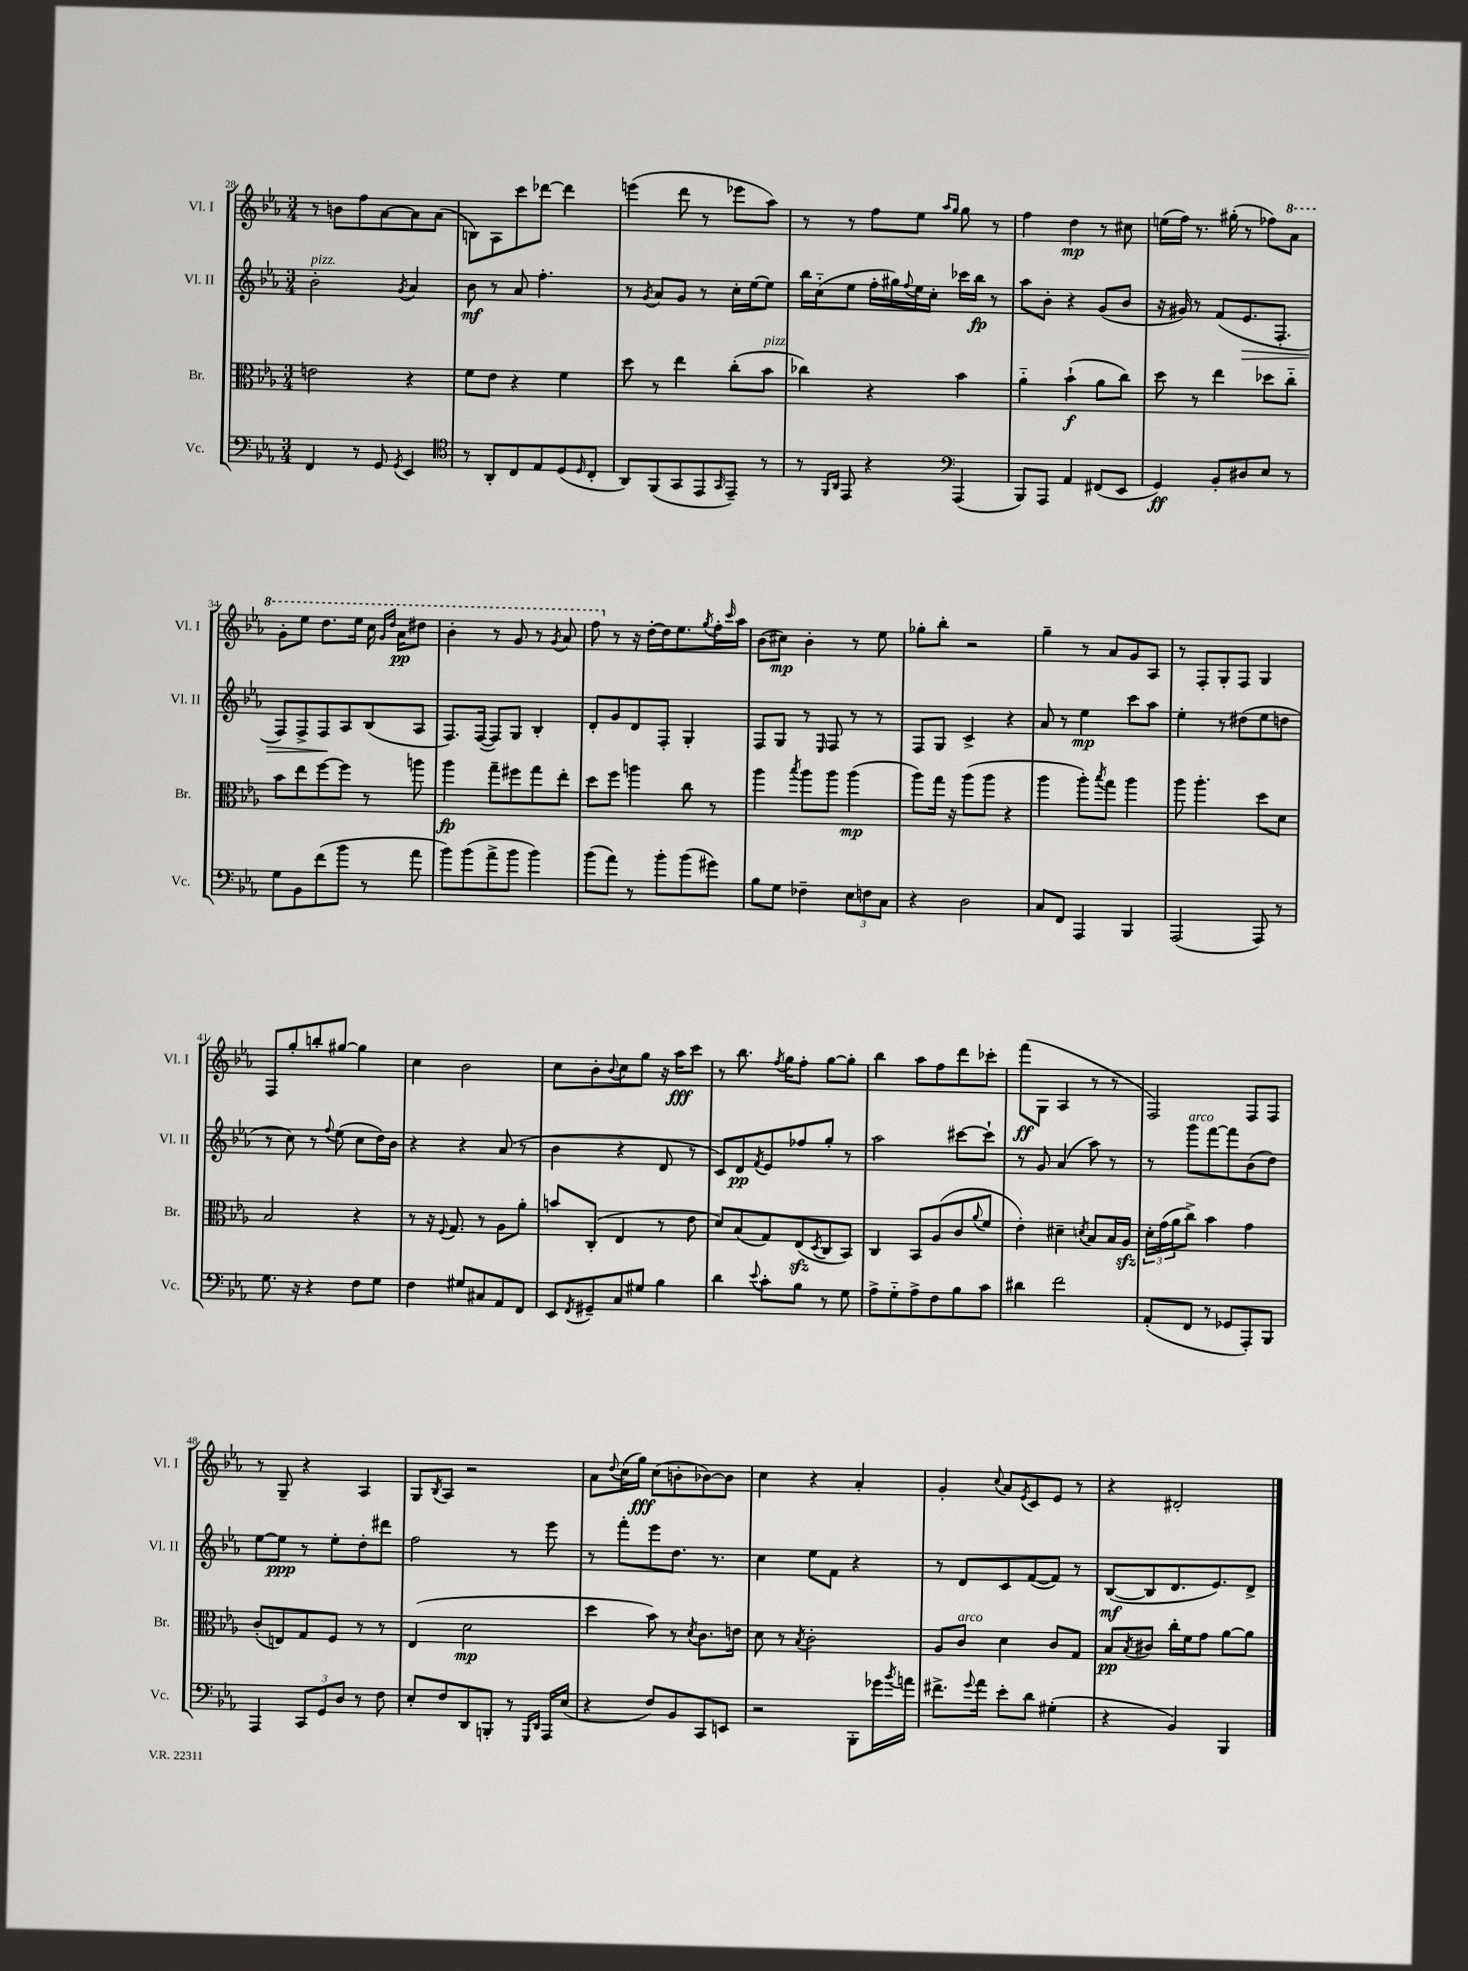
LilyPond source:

<<
\new StaffGroup <<
\new Staff = "s0" \with { instrumentName = "Vl. I" shortInstrumentName = "Vl. I" } {
    \clef treble \key ees \major \numericTimeSignature \time 3/4
    r8 b'8 f''8 aes'8~ aes'8 aes'8( |
    b8) aes8 c'''8 des'''8~ des'''4 |
    e'''4( d'''8 r8 ees'''8 aes''8) |
    r8 r8 f''8 ees''8 \grace { aes''16 g''16 } g''8 r8 |
    f''4 d''4\mp r8 cis''8 |
    e''16( f''16) r8. gis''16-.( r8 fes''8) \ottava #1 aes''8 |
    g''8-. ees'''8 d'''8. ees'''16 c'''16 \grace { g''16 d'''16 } aes''16\pp dis'''8 |
    bes''4-. r8 g''8 r8 \acciaccatura { g''8 } aes''8 |
    f'''8 \ottava #0 r8 r16 d''16~-. d''16 ees''8. \acciaccatura { g''8 } f''16-. \grace { c'''16 } aes''16 |
    bes'8( cis''8\mp) bes'4-. r8 ees''8 |
    ges''8-. bes''8-. r2 |
    g''4-- r8 aes'8 g'8 aes8 |
    r8 f8-. g8-. f8 g4 |
    f8 g''8-. b''8-. gis''8~ gis''4 |
    c''4 bes'2 |
    c''8 bes'8-. \appoggiatura { bes'8 } c''8 g''8 r16 aes''16\fff c'''8 |
    r8 bes''8. \acciaccatura { f''8 } g''16 f''8-. g''8~ g''8-. |
    bes''4 aes''8 f''8 d'''8 ces'''8-. |
    f'''8\ff( g8 aes4 r8 r8 |
    f2) f8 f8 |
    r8 g8-- r4 aes4 |
    g8 \acciaccatura { bes8 } aes8 r2 |
    aes'8 \appoggiatura { d''8 } c''16( g''16\fff) c''8( b'8-. bes'8~) bes'8 |
    c''4 r4 aes'4-. |
    g'4-. \appoggiatura { c''8 } aes'8 \acciaccatura { ees'8 } c'8 ees'8 r8 |
    r4 dis'2-. \bar "|." |
}
\new Staff = "s1" \with { instrumentName = "Vl. II" shortInstrumentName = "Vl. II" } {
    \clef treble \key ees \major \numericTimeSignature \time 3/4
    bes'2-.^\markup { \italic "pizz." } \acciaccatura { g'8 } aes'4 |
    bes'8\mf r8 aes'8 f''4.-. |
    r8 \acciaccatura { g'8 } aes'8 g'8 r8 c''16-. ees''16~ ees''8 |
    bes''16 c''16-_( ees''8 f''16-. gis''16) \appoggiatura { f''8 } ees''16 c''16-. ces'''16 bes''16\fp r8 |
    aes''8 bes'8-. r4 g'8( bes'8 |
    r16 gis'16) r8 f'8( ees'8.\> f8.-. |
    f8) f8-> f8\! aes8 bes8( aes8 |
    f8.) f16~( f8) g8 bes4-. |
    d'8-. g'8 d'8 f8-. g4-. |
    f8 g8 r8 \grace { ees16 } f8 r8 r8 |
    f8 g8 c'4-> r4 |
    aes'8 r8 ees''4\mp c'''8 aes''8 |
    ees''4-. r8 dis''8( ees''8 d''8 |
    r8 c''8) r8 \appoggiatura { f''8 } ees''8( c''8 d''16) bes'16 |
    r4 r4 aes'8( r8 |
    bes'4 r4 d'8 r8 |
    c'8) d'8\pp \acciaccatura { f'8 } ees'8 fes''8 g''8-. r8 |
    aes''2 cis'''8~ cis'''8-! |
    r8 g'8 aes'4( aes''8) r8 |
    r8 g'''8^\markup { \italic "arco" } f'''8~ f'''8 bes'8( d''8) |
    ees''8~ ees''8\ppp r8 ees''8-. d''8-. dis'''8 |
    f''2 r8 ees'''8 |
    r8 f'''8-. ees'''8 d''8. r8. |
    c''4 ees''8 f'8 r4 |
    r8 d'8 c'8 f'8~( f'8) r8 |
    bes8~\mf( bes8 d'8. ees'8.) d'8-> \bar "|." |
}
\new Staff = "s2" \with { instrumentName = "Br." shortInstrumentName = "Br." } {
    \clef alto \key ees \major \numericTimeSignature \time 3/4
    e'2 r4 |
    f'8 ees'8 r4 f'4 |
    d''8 r8 ees''4 c''8-.( bes'8^\markup { \italic "pizz." } |
    ces''4) r4 bes'4 |
    aes'4-_ bes'4-!\f( aes'8 c''8) |
    d''8 r8 ees''4 des''8 c''8-_ |
    bes'8 ees''8 f''8~ f''8 r8 a''8 |
    aes''4\fp g''8-- fis''8 g''8 ees''8-. |
    d''8 f''8 a''4 c''8 r8 |
    aes''4 \acciaccatura { bes''8 } aes''8 aes''8 aes''4\mp( |
    aes''8) g''16 r16 aes''8( aes''8 r4 |
    aes''4 aes''8-.) \acciaccatura { bes''8 } g''8 aes''4 |
    aes''8 aes''4.-. d''8 d'8 |
    bes2 r4 |
    r8 r16 \appoggiatura { f8 } g8. r8 aes8 aes'8-. |
    b'8 c8-.( ees4 r8 ees'8 |
    d'8) bes8( g8) ees8\sfz( \acciaccatura { d8 } c8 bes,8) |
    c4 bes,8 aes8( c'8 \appoggiatura { aes'8 } f'8 |
    ees'4-.) dis'4-- \acciaccatura { d'8 } bes8 bes16 aes16\sfz |
    \tuplet 3/2 { d'16-. g'16( aes'16 } c''8->) bes'4 g'4 |
    c'8-.( e8) g8 f8 r8 r8 |
    ees4( d'2\mp |
    d''4 bes'8) r8 \acciaccatura { d'8 } c'8. e'16 |
    d'8 r8 \acciaccatura { bes8 } c'2-. |
    aes8 c'8^\markup { \italic "arco" } d'4 c'8 g8 |
    bes8\pp \acciaccatura { bes8 } cis'8 c''16-. f'16 g'8 aes'8~ aes'8 \bar "|." |
}
\new Staff = "s3" \with { instrumentName = "Vc." shortInstrumentName = "Vc." } {
    \clef bass \key ees \major \numericTimeSignature \time 3/4
    f,4 r8 g,8 \acciaccatura { g,8 } ees,4 |
    \clef tenor r8 aes,8-. c8 ees8 d8( \grace { d16 } c8-. |
    aes,8) f,8( g,8 ees,8 \grace { g,16 } ees,8--) r8 |
    r8 \grace { f,16 aes,16 } ees,8 r4 \clef bass aes,,4( |
    bes,,8) aes,,8 aes,4 fis,8( ees,8 |
    g,4\ff) bes,8-. dis8 ees8 r8 |
    g8 bes,8 f'8( bes'8 r8 aes'8 |
    bes'8) bes'8( aes'8-> bes'8 bes'4) |
    bes'8( aes'8) r8 bes'8-. bes'8( gis'8) |
    bes8 g8 fes4-- \tuplet 3/2 { ees8 f8 c8 } |
    r4 d2 |
    c8 f,8 aes,,4 bes,,4 |
    aes,,2( aes,,8) r8 |
    g8. r16 r4 f8 g8 |
    f4 gis8 cis8 aes,8 f,8 |
    ees,8 \acciaccatura { f,8 } gis,8-- c8 gis8 bes4 |
    d'4 \appoggiatura { ees'8 } c'8-. bes8 r8 g8 |
    aes8-> g8-_ aes8-> f8 bes8 c'8 |
    dis'4 f'2 |
    aes,8-.( f,8 r8 ges,8 aes,,8-.) bes,,8 |
    aes,,4 \tuplet 3/2 { c,8 g,8 d8 } r8 f8 |
    ees8-. f8 d,8 b,,8-. r8 \grace { g,,16 d,16 } aes,,16 ees16( |
    r4 f8) bes,8 c,8 e,8 |
    r2 bes,,8-. ges'16 \acciaccatura { bes'8 } a'16 |
    fis'8.-> \appoggiatura { g'8 } aes'16 ees'8-. d'8 gis4-.( |
    r4 bes,4) bes,,4 \bar "|." |
}
>>
>>
\layout { \context { \Score currentBarNumber = #28 } }
